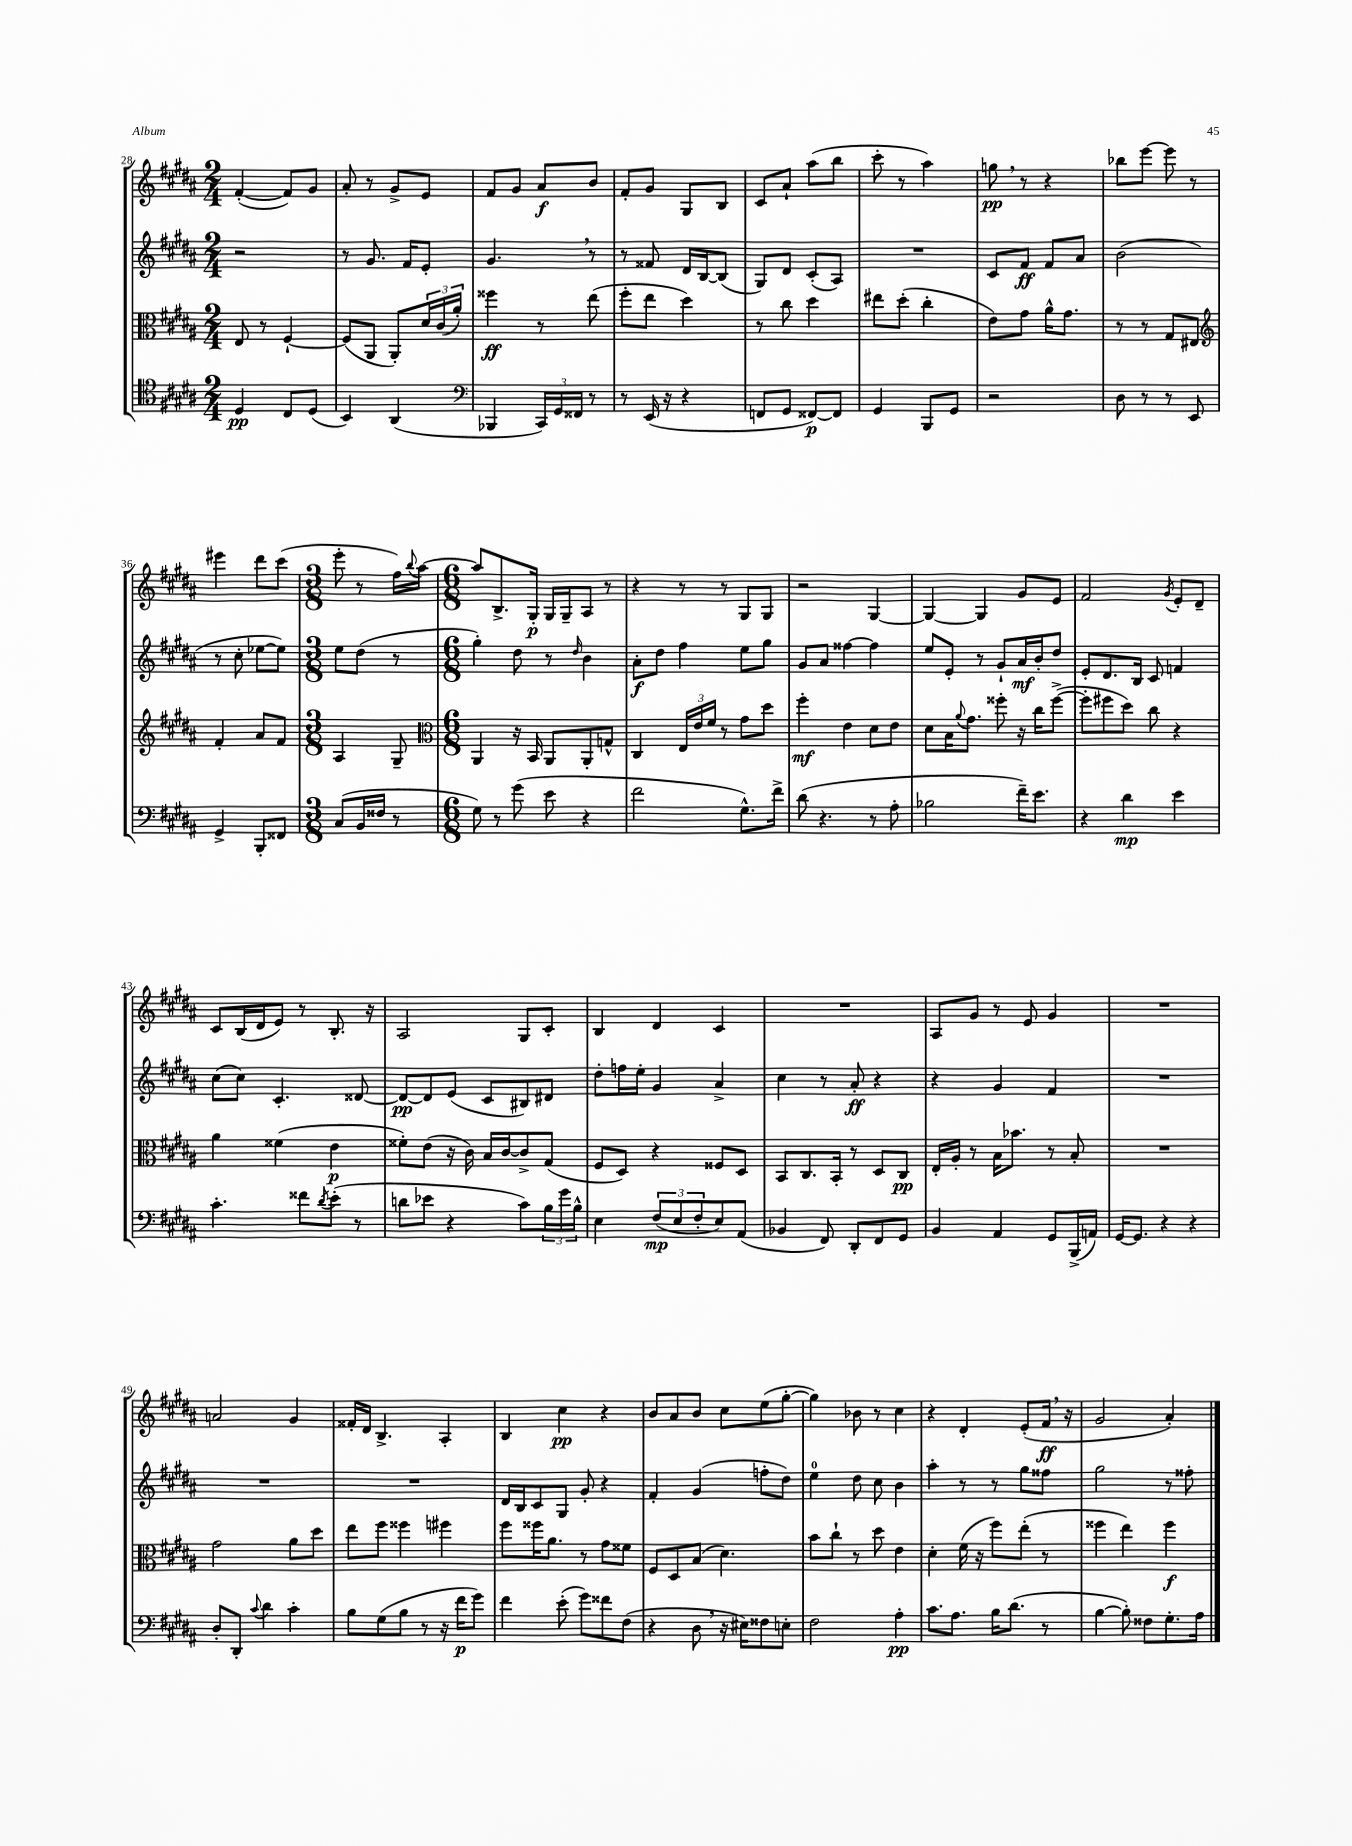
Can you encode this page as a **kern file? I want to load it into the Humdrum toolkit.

**kern	**kern	**kern	**kern
*staff4	*staff3	*staff2	*staff1
*clefC4	*clefC3	*clefG2	*clefG2
*k[f#c#g#d#a#]	*k[f#c#g#d#a#]	*k[f#c#g#d#a#]	*k[f#c#g#d#a#]
*M2/4	*M2/4	*M2/4	*M2/4
4D#	8E	2r	([4f#'
.	8r	.	.
8C#	[4F#`	.	8f#])
(8D#	.	.	8g#
=	=	=	=
4BB)	(8F#]	8r	8a#'
.	8AA#	8.g#	8r
(4AA#	8AA#')	.	8g#^
.	.	16f#	.
.	24d#	8e'	8e
.	(24c#	.	.
.	24a#')	.	.
=	=	=	=
*clefF4	*	*	*
4BBB-	4ff##	4.g#	8f#
.	.	.	8g#
24CC#)	8r	.	8a#
24GG#	.	.	.
24FF##	.	.	.
8r	(8ee	8r	8b
=	=	=	=
8r	8ff#'	8r	8f#'
(16EE	8ee	8f##	8g#
16r	.	.	.
4r	4dd#)	16d#	8G#
.	.	[16B	.
.	.	(8B]	8B
=	=	=	=
8FF	8r	8G#)	8c#
8GG#	8cc#	8d#	8a#`
[8FF##)	4dd#	(8c#'	(8aa#
8FF##]	.	8A#)	8bb
=	=	=	=
4GG#	8ee#	2r	8ccc#'
.	(8dd#'	.	8r
8BBB	4cc#'	.	4aa#)
8GG#	.	.	.
=	=	=	=
2r	8e)	8c#	8gg
.	8g#	8f#	8r
.	16a#^^	8f#	4r
.	8.g#	.	.
.	.	8a#	.
=	=	=	=
8D#	8r	(2b	8bb-
8r	8r	.	[8eee
8r	8G#	.	8eee]
8EE	8E#	.	8r
=	=	=	=
*	*clefG2	*	*
4GG#^	4f#'	8r	4eee#
.	.	8cc#'	.
8BBB'	8a#	[8ee-	8ddd#
8FF##	8f#	8ee-])	(8ccc#
=	=	=	=
*M3/8	*M3/8	*M3/8	*M3/8
(8C#	4A#	8ee	8eee'
16BB	.	(8dd#	8r
16F##	.	.	.
8r	8G#~	8r	16ff#)
.	.	.	8qqbb
.	.	.	[16aa#
=	=	=	=
*	*clefC3	*	*
*M6/8	*M6/8	*M6/8	*M6/8
8G#)	4AA#	4gg#')	8aa#]
8r	.	.	8.B^
(8g#	16r	8dd#	.
.	16BB	.	16G#'
8e	8AA#	8r	16G#
.	.	.	16G#~
.	.	16qqdd#	.
4r	8AA#'	4b	8A#
.	8G^^	.	8r
=	=	=	=
2f#	4C#	8a#'	4r
.	.	8dd#	.
.	24E	4ff#	8r
.	24e	.	.
.	24f#	.	.
.	8r	.	8r
8.G#^^)	8g#	8ee	8G#
.	8dd#	8gg#	8G#
16f#^	.	.	.
=	=	=	=
(8d#	4ff#'	8g#	2r
4.r	.	8a#	.
.	4e	[4ff##	.
8r	8d#	4ff##]	[4G#
8A#'	8e	.	.
=	=	=	=
2B-	8d#	8ee	4G#_
.	16B	8e'	.
.	8qqa#	.	.
.	8.g#	.	.
.	.	8r	4G#]
.	8ff##'	8g#`	.
16f#~)	16r	16a#	8g#
8.e	16cc#	16b'	.
.	([8ff##^	8dd#	8e
=	=	=	=
4r	8ff##']	8e'	2f#
.	8ff#	8.d#	.
4d#	8dd#)	.	.
.	.	16B	.
.	8cc#	8c#	.
.	.	.	8qg#
4e	4r	4f	8e'
.	.	.	8d#~
=	=	=	=
4.c#'	4a#	(8cc#	8c#
.	.	8cc#)	(16B
.	.	.	16d#
.	(4f##	4.c#'	8e)
8f##	.	.	8r
8qd#	.	.	.
(8e'	4e	.	8.B'
8r	.	[8d##	.
.	.	.	16r
=	=	=	=
8d	8f##')	8d##_	2A#
8e-	(8e	8d##]	.
4r	16r	(8e	.
.	16c#)	.	.
.	16B	8c#	.
.	[16c#	.	.
8c#)	8c#^]	8B#)	8G#
24B	(8G#	8d#	8c#'
24g#	.	.	.
24B^^	.	.	.
=	=	=	=
4E	8F#	8dd#'	4B
.	8D#)	16ff	.
.	.	16ee'	.
(12F#	4r	4g#	4d#
12E	.	.	.
12F#'	.	.	.
8E)	8F##	4a#^	4c#
(8AA#	8D#	.	.
=	=	=	=
4BB-	8BB	4cc#	2.r
.	8.C#	.	.
8FF#)	.	8r	.
.	16BB'	.	.
8DD#'	8r	8a#'	.
8FF#	8D#	4r	.
8GG#	8C#	.	.
=	=	=	=
4BB	16E'	4r	8A#
.	16A#'	.	.
.	8r	.	8g#
4AA#	16B	4g#	8r
.	8.b-	.	.
.	.	.	8e
8GG#	8r	4f#	4g#
(16BBB^	8B'	.	.
16AA)	.	.	.
=	=	=	=
[16GG#	2.r	2.r	2.r
8.GG#]	.	.	.
4r	.	.	.
4r	.	.	.
=	=	=	=
8D#'	2g#	2.r	2a
8DD#'	.	.	.
8qqc#	.	.	.
4d#	.	.	.
4c#'	8a#	.	4g#
.	8dd#	.	.
=	=	=	=
8B	8ee	2.r	16f##'
.	.	.	16d#
(8G#	8ff#	.	4.B^
8B	4ff##	.	.
8r	.	.	.
16r	4ff#	.	4A#'
16f#	.	.	.
8g#)	.	.	.
=	=	=	=
4f#	8ff#	16d#	4B
.	.	16B	.
.	16ff##	8c#	.
.	8.a#	.	.
(8e'	.	8G#	4cc#
8g#)	8r	8g#'	.
8f##	8g#	4r	4r
(8F#	8f##	.	.
=	=	=	=
4r	8F#	4f#'	8b
.	8D#	.	8a#
8D#	(8B	(4g#	8b
16r	4.d#)	.	8cc#
16E#)	.	.	.
8F##	.	8ff'	(8ee
8E'	.	8dd#)	[8gg#'
=	=	=	=
2F#	8b	4ee	4gg#])
.	8cc#`	.	.
.	8r	8dd#	8b-
.	8dd#	8cc#	8r
4A#'	4e	4b	4cc#
=	=	=	=
8.c#	4d#'	4aa#'	4r
8.A#	.	.	.
.	(16f#	8r	4d#'
.	16r	.	.
16B	8ff#)	8r	.
(8.d#	.	.	.
.	(8ee'	8gg#	(8e'
8r	8r	8ff##	16f#
.	.	.	16r
=	=	=	=
[4B	4ff##	2gg#	2g#
8B'])	4ee)	.	.
8F##	.	.	.
8.G#'	4ff##	8r	4a#')
.	.	8ff##'	.
16A#	.	.	.
==	==	==	==
*-	*-	*-	*-
